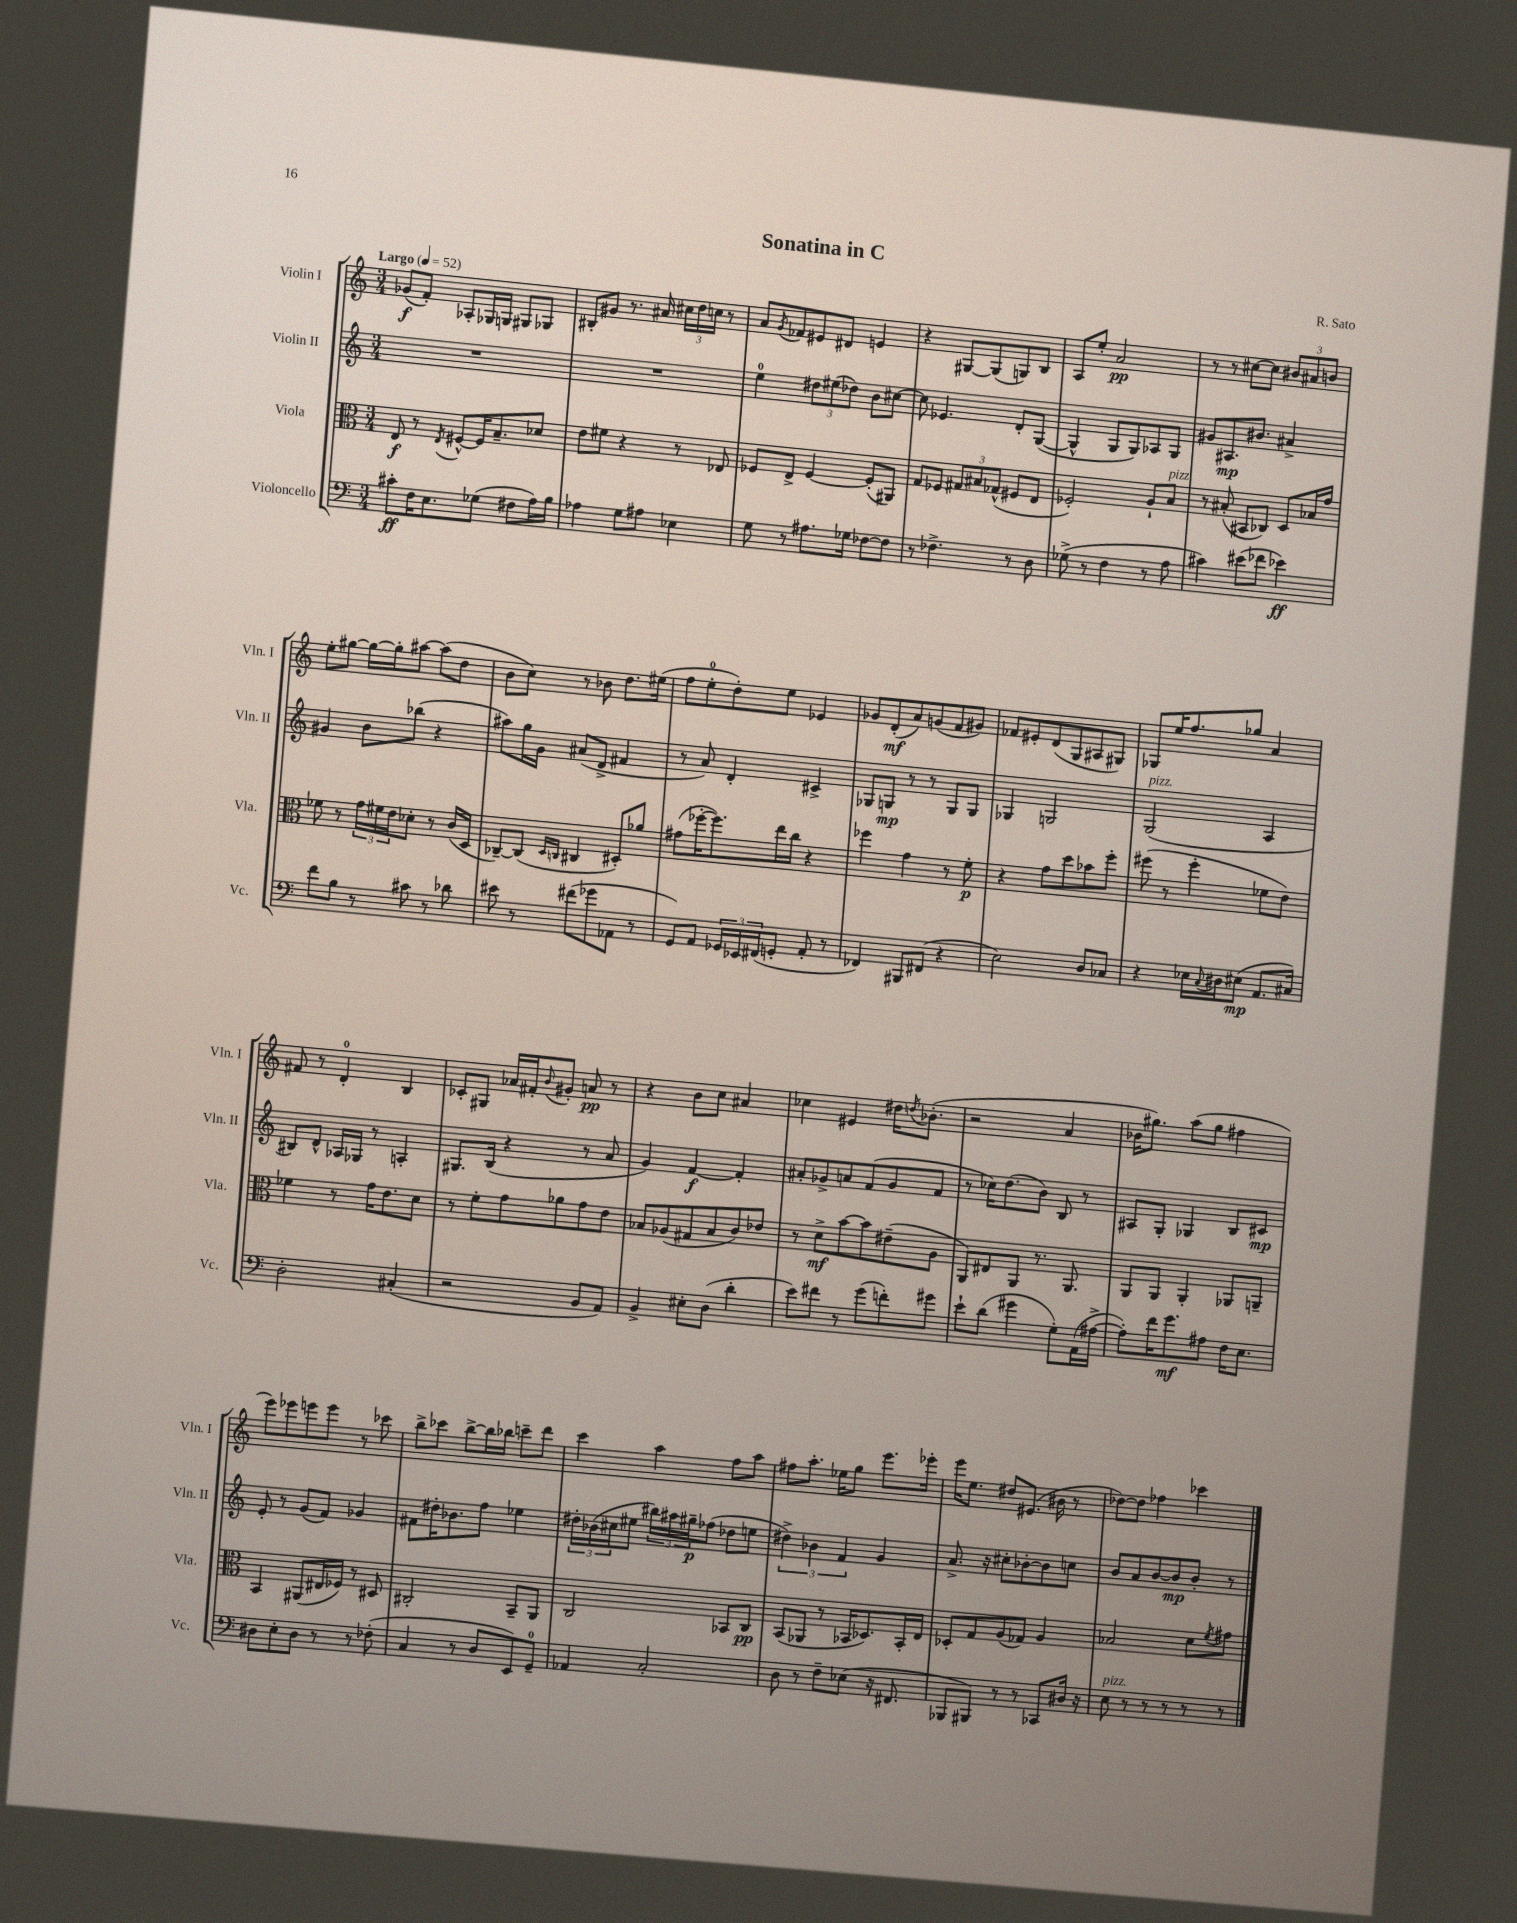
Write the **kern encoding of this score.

**kern	**dynam	**kern	**dynam	**kern	**dynam	**kern	**dynam
*part4	*part4	*part3	*part3	*part2	*part2	*part1	*part1
*staff4	*staff4	*staff3	*staff3	*staff2	*staff2	*staff1	*staff1
*I"Violoncello	*	*I"Viola	*	*I"Violin II	*	*I"Violin I	*
*I'Vc.	*	*I'Vla.	*	*I'Vln. II	*	*I'Vln. I	*
*clefF4	*	*clefC3	*	*clefG2	*	*clefG2	*
*k[]	*	*k[]	*	*k[]	*	*k[]	*
*M3/4	*	*M3/4	*	*M3/4	*	*M3/4	*
*MM52	*	*MM52	*	*MM52	*	*MM52	*
=1	=1	=1	=1	=1	=1	=1	=1
!	!	!	!	!	!	!LO:TX:a:B:t=Largo	!
8c#X'\L	ff	8E/	f	2.r	.	(8g-X/L	f
16F\K	.	8r	.	.	.	8f'/J)	.
8.E\	.	.	.	.	.	.	.
.	.	8qE/	.	.	.	.	.
.	.	[8F#X^^/L	.	.	.	8A-X'/L	.
(8G-X\J	.	16F#/K]	.	.	.	16G-X/L	.
.	.	8.B~/	.	.	.	16Gn/JJ	.
8F#X\L	.	.	.	.	.	8G#X/L	.
16A\L)	.	8d-X/J	.	.	.	8G-X/J	.
16B\JJ	.	.	.	.	.	.	.
=2	=2	=2	=2	=2	=2	=2	=2
4A-X\	.	8e\L	.	2.r	.	8B#X'/L	.
.	.	8f#X\J	.	.	.	8g#X/J	.
8G\L	.	4r	.	.	.	8.r	.
8A#X\J	.	.	.	.	.	.	.
.	.	.	.	.	.	16a#X/	.
4E-X\	.	8r	.	.	.	24cc#X\LL	.
.	.	.	.	.	.	24dd\	.
.	.	.	.	.	.	24ccn\JJ	.
.	.	8E-X/	.	.	.	8r	.
=3	=3	=3	=3	=3	=3	=3	=3
8G\	.	8F-X/L	.	4ee\	.	8a/L	.
.	.	.	.	.	.	8qg/	.
8r	.	8E^/J	.	.	.	8f-X/	.
8.A#X\L	.	[4F-/	.	12dd#X\L	.	8e#X/	.
.	.	.	.	(12ee#X\	.	.	.
.	.	.	.	.	.	8d#X/J	.
.	.	.	.	12dd-X\J)	.	.	.
16G-X\Jk	.	.	.	.	.	.	.
[8F-X\L	.	(8F-'/L]	.	8b\L	.	4en/	.
8F-\J]	.	8AA#X/J)	.	[8cc#X\J	.	.	.
=4	=4	=4	=4	=4	=4	=4	=4
8r	.	8G/L	.	8cc#\]	.	4r	.
4.F-X^\	.	8F-X/J	.	4.e-X/	.	.	.
.	.	12G#X/L	.	.	.	[8G#X/L	.
.	.	12B#X/	.	.	.	.	.
.	.	.	.	.	.	(8G#/]	.
.	.	(12G-X^^/J	.	.	.	.	.
8r	.	8F#X/L	.	8d'/L	.	8Gn/)	.
8D\	.	8E/J	.	([8G/J	.	8B/J	.
=5	=5	=5	=5	=5	=5	=5	=5
(8G-X^\	.	2F-X'/)	.	4G^^/]	.	8A/L	.
8r	.	.	.	.	.	8ee'/J	.
4F\	.	.	.	8G/L	.	2a/	pp
.	.	.	.	8G/)	.	.	.
8r	.	8A`/L	.	8A-X/	.	.	.
!	!	!LO:TX:a:i:t=pizz.	!	!	!	!	!
8A\	.	8B/J	.	8G/J	.	.	.
=6	=6	=6	=6	=6	=6	=6	=6
4c#X\)	.	8r	.	8g#X/L	.	8r	.
.	.	(8B#X'/	.	8.A#X/	mp	8r	.
(8e#X\L	.	8BB#X/L	.	.	.	[8cc#X\L	.
.	.	.	.	8.b#X/J	.	.	.
8f-X\J	.	8C-X/J)	.	.	.	8cc#\J]	.
4e-X\)	ff	8D/L	.	4a#X^/	.	12b#X/L	.
.	.	.	.	.	.	12a#X/	.
.	.	16B-X/L	.	.	.	.	.
.	.	.	.	.	.	12bn/J	.
.	.	16g/JJ	.	.	.	.	.
!!LO:LB:g=z
=7	=7	=7	=7	=7	=7	=7	=7
8f\L	.	8f-X\	.	4g#X/	.	8ee'\L	.
8B\J	.	8r	.	.	.	[8gg#X\J	.
8r	.	24g\LL	.	8b\L	.	16gg#\LL_	.
.	.	24f#X\	.	.	.	.	.
.	.	.	.	.	.	16gg#'\J]	.
.	.	24e\J	.	.	.	.	.
8c#X\	.	8d-X'\J	.	(8bb-X\J	.	[8aa#X\J	.
8r	.	8r	.	4r	.	(8aa#\L]	.
8d-X\	.	(16c/LL	.	.	.	8dd\J	.
.	.	16D/JJ	.	.	.	.	.
=8	=8	=8	=8	=8	=8	=8	=8
8e#X\	.	[8C-X~/L)	.	8aa#X\L)	.	8b\L	.
8r	.	(8C-/J]	.	16gg\L	.	8cc\J)	.
.	.	.	.	16g\JJ	.	.	.
.	.	16qqD/LL	.	.	.	.	.
.	.	16qqCn/JJ	.	.	.	.	.
(8f#X\L	.	4C#X/	.	(8a#X/L	.	8r	.
8g-X\	.	.	.	8d^/J	.	8b-X\	.
8AA-X\J	.	8D#X'/L)	.	4f#X/	.	8.dd\L	.
8r	.	8a-X/J	.	.	.	.	.
.	.	.	.	.	.	(16ee#X\Jk	.
=9	=9	=9	=9	=9	=9	=9	=9
8GG/L)	.	(8g#X\L	.	8r	.	8ff\L	.
8AA/J	.	[16ff-X'\K	.	8a/)	.	8ee'\	.
.	.	8.ff-\])	.	.	.	.	.
24GG-X/LL	.	.	.	4d'/	.	8dd'\)	.
24EE-X/	.	.	.	.	.	.	.
(24FF#X/J	.	.	.	.	.	.	.
8GGn'/J	.	16ee\L	.	.	.	8ee\J	.
.	.	16cc\JJ	.	.	.	.	.
8AA'/	.	4r	.	4c#X^/	.	4e-X/	.
8r	.	.	.	.	.	.	.
=10	=10	=10	=10	=10	=10	=10	=10
4FF-X/)	.	4ff-X\	.	8G-X/L	.	8g-X/L	.
.	.	.	.	8Gn/J	mp	(8d'/	mf
8BBB#X/L	.	4g\	.	8r	.	8a/)	.
(8FF#X/J	.	.	.	8r	.	(8gn/	.
4r	.	8r	.	8G/L	.	8f/	.
.	.	8f'\	p	8G/J	.	8g#X/J)	.
=11	=11	=11	=11	=11	=11	=11	=11
2E\)	.	4r	.	4G-X/	.	8f-X/L	.
.	.	.	.	.	.	8e#X'/	.
.	.	8g\L	.	2Gn/	.	(8d/	.
.	.	8dd\	.	.	.	8G/	.
8D/L	.	8b-X\	.	.	.	8A#X/	.
8C-X/J	.	8ff'\J	.	.	.	8G#X/J)	.
=12	=12	=12	=12	=12	=12	=12	=12
!	!	!	!	!LO:TX:a:i:t=pizz.	!	!	!
4r	.	(8ff#X\	.	(2G/	.	8G-X/L	.
.	.	8r	.	.	.	16ee/K	.
.	.	.	.	.	.	8.ff/	.
16E-X\LL	.	4ff#'\	.	.	.	.	.
8qqC/	.	.	.	.	.	.	.
16D#X\J	.	.	.	.	.	.	.
(8E#X\J	mp	.	.	.	.	8gg-X/J	.
8.AA/L	.	8f-X\L	.	4A/	.	4a/	.
.	.	8e\J)	.	.	.	.	.
16C#X/Jk)	.	.	.	.	.	.	.
!!LO:LB:g=z
=13	=13	=13	=13	=13	=13	=13	=13
2D'\	.	4f-X\	.	8B#X/L)	.	8f#X/	.
.	.	.	.	8d^^/J	.	8r	.
.	.	8r	.	16A-X/LL	.	4d'/	.
.	.	.	.	16G-X/JJ	.	.	.
.	.	16g\KL	.	8r	.	.	.
.	.	8.e\	.	.	.	.	.
(4C#X'/	.	.	.	4An'/	.	4B/	.
.	.	8d\J	.	.	.	.	.
=14	=14	=14	=14	=14	=14	=14	=14
2r	.	8r	.	8.G#X/L	.	8c-X'/L	.
.	.	8f'\L	.	.	.	8G#X/J	.
.	.	.	.	(16B/Jk	.	.	.
.	.	8g\	.	4r	.	16a-X/LL	.
.	.	.	.	.	.	16f#X'/J	.
.	.	.	.	.	.	8qqb/	.
.	.	8a-X\	.	.	.	8g#X'/J	.
8BB/L	.	8g\	.	8r	.	8an/	pp
8AA/J)	.	8e\J	.	8a/	.	8r	.
=15	=15	=15	=15	=15	=15	=15	=15
4BB^/	.	8B-X/L	.	4g/)	.	4r	.
.	.	(8A-X/	.	.	.	.	.
8E#X'\L	.	8G#X/	.	[4f/	f	8b\L	.
(8D\J	.	8B-/	.	.	.	8cc\J	.
4d'\	.	8c/)	.	4f'/]	.	4a#X/	.
.	.	8e-X/J	.	.	.	.	.
=16	=16	=16	=16	=16	=16	=16	=16
8e\L)	.	8r	.	8a#X'/L	.	4cc-X\	.
8f#X\J	.	8d^\L	mf	8g-X^/	.	.	.
8r	.	[8b\	.	8an/	.	4e#X/	.
(8g\L	.	8b\]	.	(8f/	.	.	.
8fn'\)	.	(8e#X~\	.	8g-/	.	16dd#X\KL	.
.	.	.	.	.	.	8qddn/	.
.	.	.	.	.	.	(8.b-X'\J	.
8g#X\J	.	8A\J	.	8f/J	.	.	.
=17	=17	=17	=17	=17	=17	=17	=17
8e`\L	.	8AA/L)	.	8r	.	2r	.
(8d\J	.	8E#X/	.	16cc-X\KL)	.	.	.
.	.	.	.	(8.dd\	.	.	.
4g#X\	.	8AA/J	.	.	.	.	.
.	.	8.r	.	8b\J)	.	.	.
8G'\L)	.	.	.	8B/	.	4a/	.
.	.	8.AA/	.	.	.	.	.
(16AA\L	.	.	.	8r	.	.	.
[16A#X^\JJ	.	.	.	.	.	.	.
=18	=18	=18	=18	=18	=18	=18	=18
8A#'\L])	.	8AA/L	.	8A#X/L	.	16b-X\KL	.
.	.	.	.	.	.	8.gg#X\J)	.
16f\K	.	8AA/J	.	8G'/J	.	.	.
8.g\	mf	.	.	.	.	.	.
.	.	4AA'/	.	4G-X/	.	(8aa\L	.
8A#X\J	.	.	.	.	.	8gg#\J	.
16F\KL	.	8AA-X/L	.	8B/L	.	4ff#X\	.
8.E\J	.	.	.	.	.	.	.
.	.	8AAn~/J	.	8c#X/J	mp	.	.
!!LO:LB:g=z
=19	=19	=19	=19	=19	=19	=19	=19
8D#X\L	.	4BB/	.	8e'/	.	8eee\L)	.
8E'\	.	.	.	8r	.	8eee-X\	.
8D#\J	.	(8AA#X/L	.	(8g/L	.	8eeen\	.
8r	.	16E#X/L	.	8f/J)	.	8eee\J	.
.	.	16F-X/JJ)	.	.	.	.	.
8r	.	8r	.	4g-X/	.	8r	.
(8F-X'\	.	8D#X/	.	.	.	8ccc-X\	.
=20	=20	=20	=20	=20	=20	=20	=20
4C/	.	2C#X'/	.	8f#X\L	.	8bb^\L	.
.	.	.	.	16dd#X'\K	.	8ccc-X\J	.
.	.	.	.	8.b-X\	.	.	.
8r	.	.	.	.	.	[8bb^\L	.
8D/L	.	.	.	8ff\J	.	16bb\L]	.
.	.	.	.	.	.	16bb-X\JJ	.
8EE/)	.	8BB~/L	.	4ee-X\	.	8cccn~\L	.
8GG~/J	.	8AA/J	.	.	.	8ddd\J	.
=21	=21	=21	=21	=21	=21	=21	=21
4AA-X/	.	2C/	.	24dd#X'\LL	.	4ccc\	.
.	.	.	.	(24b-X\	.	.	.
.	.	.	.	24cc#X\J	.	.	.
.	.	.	.	8ee#X\J	.	.	.
2C'/	.	.	.	24bb#X\LL)	.	4aa\	.
.	.	.	.	24aa#X\	.	.	.
.	.	.	.	24gg#X~\J	p	.	.
.	.	.	.	(8ff-X\J	.	.	.
.	.	8BB-X/L	.	8dd-X\L	.	8ff\L	.
.	.	8C/J	pp	8een\J	.	8aa\J	.
=22	=22	=22	=22	=22	=22	=22	=22
8D\	.	(8BB/L	.	6dd#X^\)	.	8ff#X\L	.
8r	.	8AA-X/J	.	.	.	8.aa'\J	.
.	.	.	.	6b-X\	.	.	.
8F~\L	.	8r	.	.	.	.	.
.	.	.	.	.	.	16ee-X\KL	.
.	.	.	.	6f/	.	.	.
(8E-X\J	.	16BB-X/KL	.	.	.	8gg\J	.
.	.	8.D-X/)	.	.	.	.	.
16r	.	.	.	4g/	.	8.eee\L	.
8.FF#X/	.	.	.	.	.	.	.
.	.	16BB-'/L	.	.	.	.	.
.	.	16E/JJ	.	.	.	16eee-X'\Jk	.
=23	=23	=23	=23	=23	=23	=23	=23
8BBB-X/L	.	8D-X'/L	.	8.a^/	.	16eee\KL	.
.	.	.	.	.	.	8.ee\J	.
8BBB#X/J)	.	8G/	.	.	.	.	.
.	.	.	.	16r	.	.	.
8r	.	(8A/	.	8cc#X'\L	.	8dd#X/L	.
8r	.	8G-X/J)	.	[8b-X'\	.	(8.e#X/J	.
8CC-X/L	.	4A/	.	8b-\]	.	.	.
.	.	.	.	.	.	16b#X\	.
16D#X/Jk	.	.	.	8ccn\J	.	8r	.
16r	.	.	.	.	.	.	.
=24	=24	=24	=24	=24	=24	=24	=24
!LO:TX:a:i:t=pizz.	!	!	!	!	!	!	!
8E\	.	2B-X/	.	8b/L	.	[8dd-X\L)	.
8r	.	.	.	8a/	.	8dd-\J]	.
8r	.	.	.	[8b/	.	4ff-X\	.
8r	.	.	.	8b/]	mp	.	.
8r	.	8d\L	.	8b'/J	.	4ccc-X\	.
.	.	8qf/	.	.	.	.	.
8r	.	8g#X\J	.	8r	.	.	.
==	==	==	==	==	==	==	==
*-	*-	*-	*-	*-	*-	*-	*-
